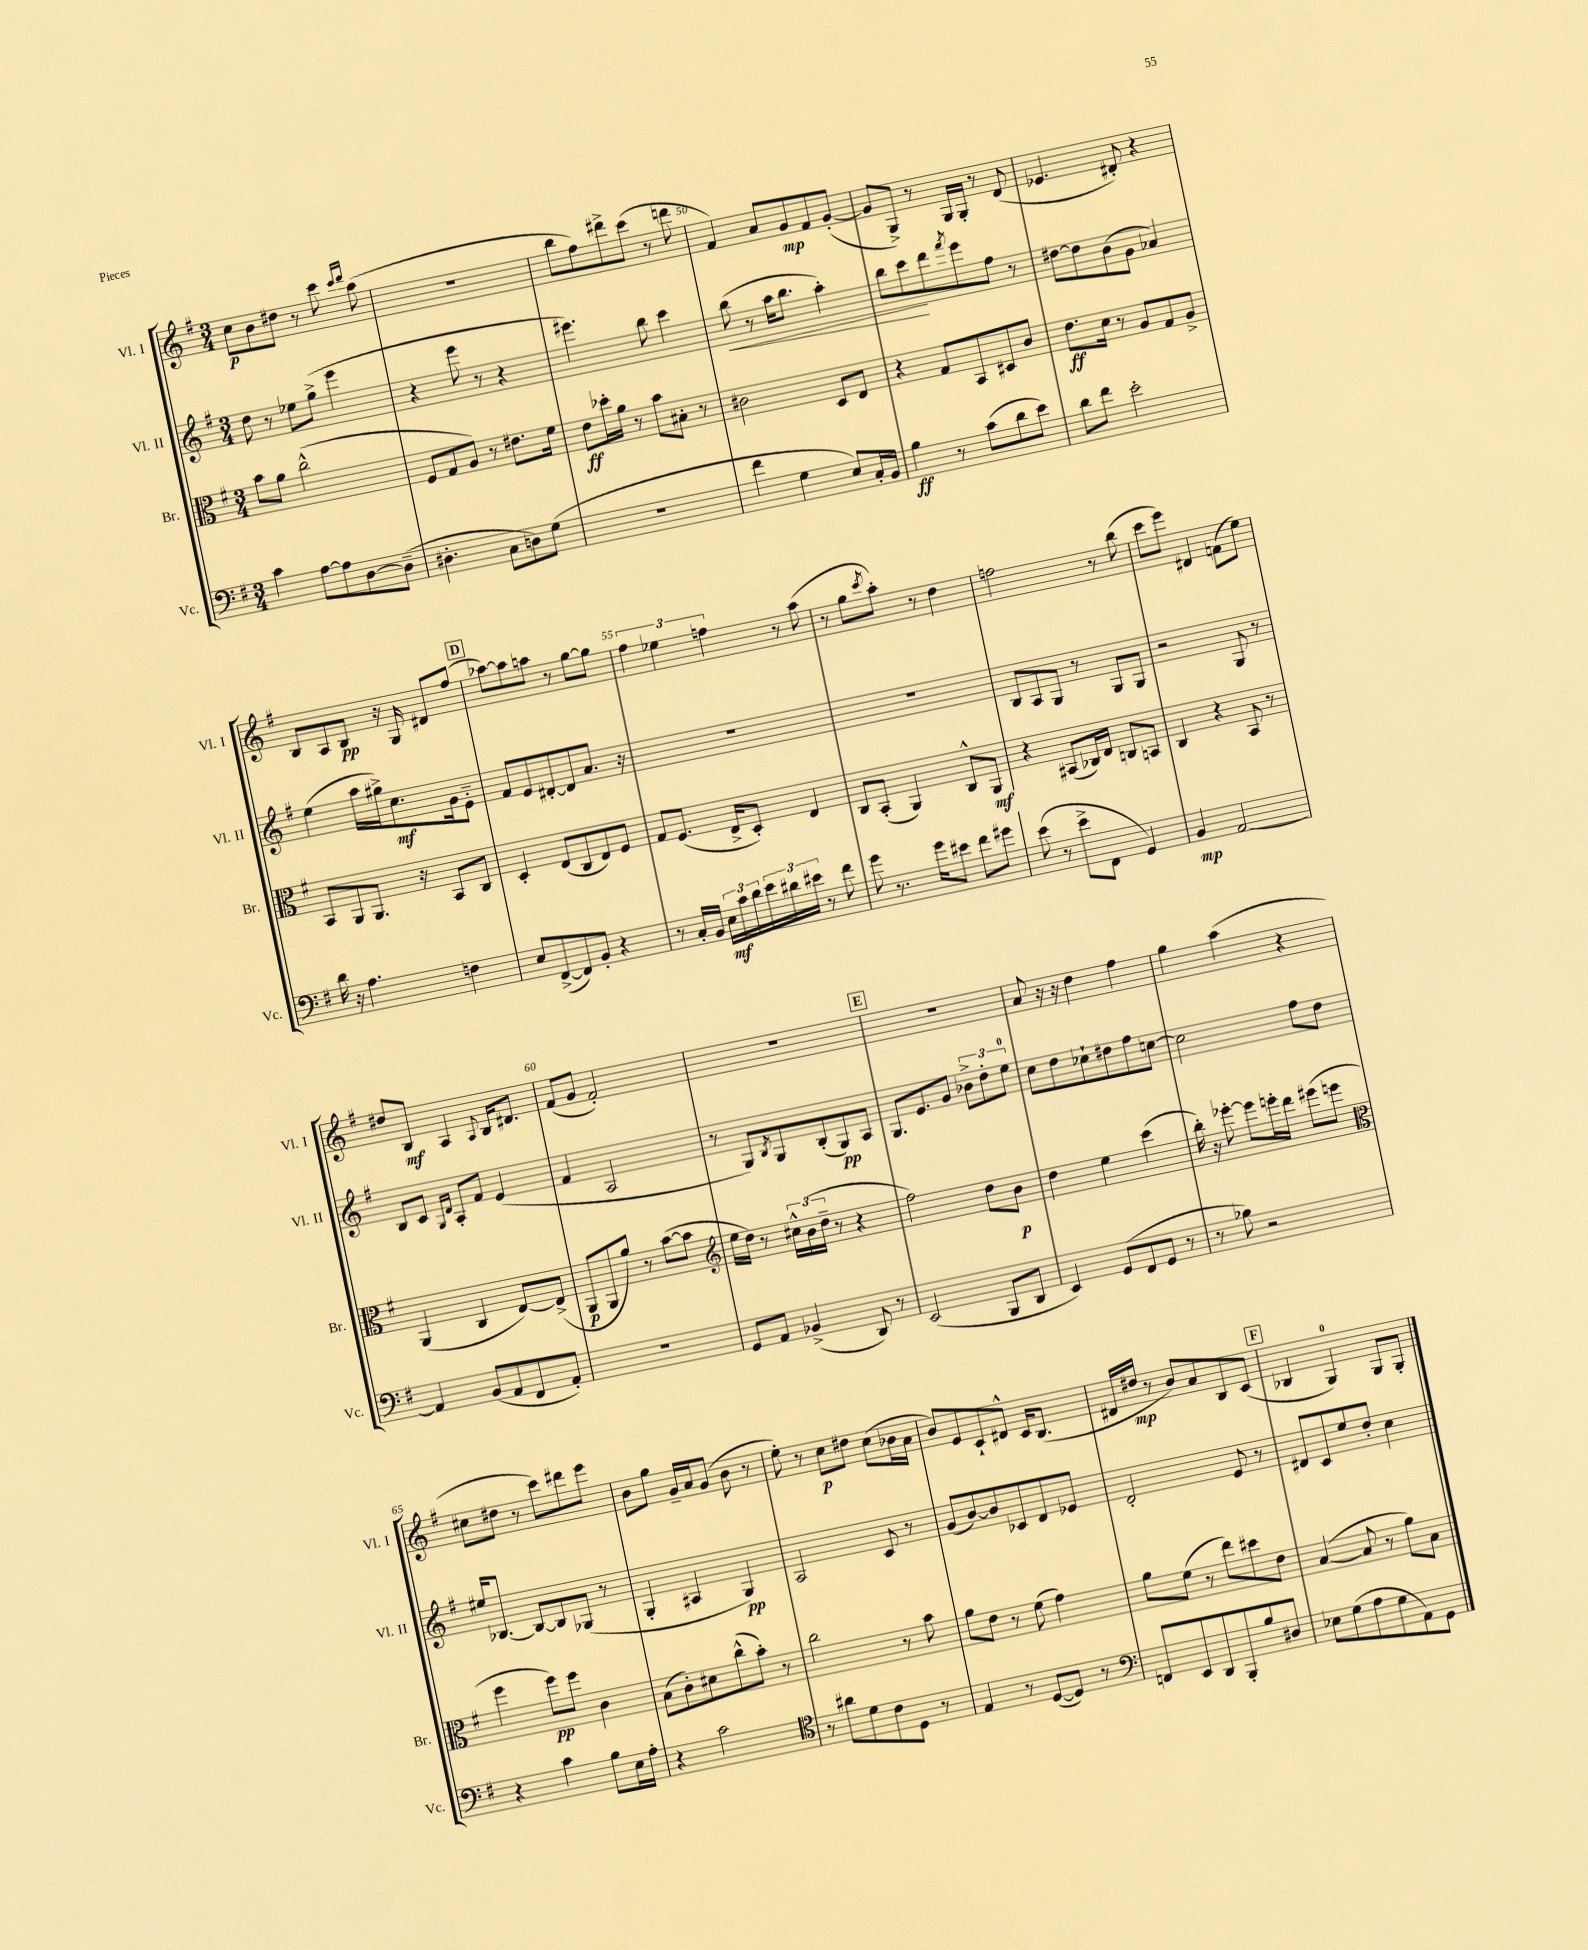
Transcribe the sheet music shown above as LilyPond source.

<<
\new StaffGroup <<
\new Staff = "s0" \with { instrumentName = "Vl. I" shortInstrumentName = "Vl. I" } {
    \clef treble \key g \major \numericTimeSignature \time 3/4
    c''8\p b'8 dis''8 r8 c'''8 \grace { c'''16 d'''16 } a''8( |
    R2. |
    b''8 fis''8) dis'''8-> c'''8( r8 d'''8 |
    fis'4) a'8 g'8\mp fis'8 g'8~-.( |
    g'8 g8->) r8 g16 g16-. r8 d'8( |
    ees'4. dis'8-.) r4 |
    b8 a8 b8\pp r16 g16 dis'8 fis''8( |
    \mark \markup { \box "D" } aes''8~) aes''8 a''8 r8 g''8~ g''8 |
    \tuplet 3/2 { fis''4 ees''4 f''4 } r8 a''8( |
    r8 g''8 \acciaccatura { c'''8 } a''8-.) r8 d''4 |
    f''2 r8 b''8( |
    c'''8 e'''8) dis'4 f'8( e''8) |
    dis''8 b8\mf a4 \appoggiatura { a8 } b16 dis'8. |
    fis'8( g'8 fis'2-.) |
    R2. |
    \mark \markup { \box "E" } R2. |
    a'8 r16 r16 d''4 fis''4 |
    g''4 a''4( r4 |
    cis''8 dis''8 r8 c'''8) dis'''8 e'''8 |
    b'8 g''8 g'16-- a'16 g'8( b'8 r8 |
    e''8-.) r8 c''8\p dis''8 c''8( bes'16 a'16 |
    b'8) e'8 c'8-! dis'8-^ c'16 b8.( |
    dis'16 dis''16\mp r8 b'8) a'8 b8 c'8( |
    \mark \markup { \box "F" } bes4 g4-0) g8 g8-. \bar "|." |
}
\new Staff = "s1" \with { instrumentName = "Vl. II" shortInstrumentName = "Vl. II" } {
    \clef treble \key g \major \numericTimeSignature \time 3/4
    d''8 r8 ees''8 g''8->( e'''4 |
    r4 e'''8 r8 r4 |
    eis'''4.) b''8 c'''4 |
    b''8\<( r8 a''16 b''8. a''4-.) |
    b''8 c'''8\! d'''8 \acciaccatura { fis'''8 } e'''8 fis''8 r8 |
    dis''8~ dis''8 b'8( g'8 aes'4) |
    e''4( a''16 gis''16->) c''8.\mf g'16 e'8-_ |
    \mark \markup { \box "D" } fis'8 e'8 dis'8~-. dis'8 a'8. r16 |
    R2. |
    R2. |
    b8 a8 g8 r8 g8 g8 |
    r2 g8 r8 |
    b8 c'8 \grace { g16 d'16 } a8-. fis'8 e'4( |
    fis'4 a2 |
    r8 g8) \acciaccatura { b8 } g8 b8-.( g8\pp) a8 |
    \mark \markup { \box "E" } g8. e'8. g'8 \tuplet 3/2 { bes'8-> d''8-. e''8-0 } |
    c''8 d''8 ces''8-! dis''8 fis''8 c''8~ |
    c''2 fis''8 d''8 |
    eis''16 bes8.~ bes8~ bes8 ges8( r8 |
    g4-. ais4 g4\pp) |
    a2 c'8 r8 |
    g'8( b'8~) b'8 ces'8 d'8 ees'8 |
    d'2-. e'8 r8 |
    \mark \markup { \box "F" } dis'8 c'8 e''8 d''8-. c''4 \bar "|." |
}
\new Staff = "s2" \with { instrumentName = "Br." shortInstrumentName = "Br." } {
    \clef alto \key g \major \numericTimeSignature \time 3/4
    b'8 a'8 c''2-^( |
    fis8 g8 a8) r8 eis'8. fis'16 |
    e'8\ff des''16-. a'16 r8 b'8 bis8-. r8 |
    cis'2 d8 e8 |
    r4 g8 b,8 dis8 c'8 |
    e'8.\ff d'16 r8 a8 g8 a8-> |
    b,8 a,8 a,8. r16 b,8 c8 |
    \mark \markup { \box "D" } d4-. e8( c8 e8) fis8 |
    g8 fis8.( e16-> d8-.) e4 |
    c8 b,8-.( a,4) c8-^ a,8\mf |
    r4 bis,8( ces16) e16 c8 b,8 |
    c4 r4 b,8 r8 |
    a,4( c4 e8~) e8->( |
    a,8\p a,8 a'8) r8 b'8~( b'8 |
    \clef treble e''16 d''16) r8 \tuplet 3/2 { cis''16-^ b'16( d''16-- } r8 r4 |
    \mark \markup { \box "E" } fis''2) d''8 b'8\p |
    d''4 e''4 c'''4( |
    b''16-.) r16 ees'''8~-. ees'''8 e'''16-. d'''16 eis'''8( e'''8 |
    \clef alto fis''4 fis''8\pp) fis''8 c'4 |
    b8( c'8-.) dis'8 c''8-^( b'8-.) r8 |
    c''2 r8 b'8 |
    a'8 e'8 r8 fis'8( g'4) |
    a'8 fis'8( r8 e''8) dis''8 e'8 |
    \mark \markup { \box "F" } b4~( b8 r8 a'8) b8 \bar "|." |
}
\new Staff = "s3" \with { instrumentName = "Vc." shortInstrumentName = "Vc." } {
    \clef bass \key g \major \numericTimeSignature \time 3/4
    c'4 a8~ a8 d8~ d8--( |
    dis4.-. c8 d8) g8( |
    R2. |
    fis'4 g4 e8) c16-. b,16 |
    b4\ff r8 c'8( d'8 e'8) |
    d'8 fis'8 e'2-. |
    d'16 r16 a4. f4 |
    \mark \markup { \box "D" } e8 fis,8~->( fis,8) b,8-. r4 |
    r8 c16-. b,16 \tuplet 3/2 { e16\mf c'16 d'16 } \tuplet 3/2 { e'16 dis'16 eis'16 } r8 fis'8 |
    g'8 r8. g'16 eis'8 fis'8 gis'8 |
    e'8( r8 e'8-> fis,8 g,4) |
    b,4\mp a,2~ |
    a,4 b,8( a,8 fis,8 a,8-.) |
    R2. |
    g,8 a,8 bes,4->( d,8) r8 |
    \mark \markup { \box "E" } e,2( b,,8 d,8 |
    e,4) g,8( fis,8 g,8 r8 |
    r8 bes8) r2 |
    r4 c'4 b8 e16 a16-. |
    r4 c'2 |
    \clef tenor r8 ais'8 d'8 c'8 d8 r8 |
    e4 r8 d8~( d8) r8 |
    \clef bass f,8 e,8 d,8 b,,8-. b8 dis8 |
    \mark \markup { \box "F" } ees8 g8( a8 g8 a,8) g,8 \bar "|." |
}
>>
>>
\layout { \context { \Score currentBarNumber = #47 \override BarNumber.break-visibility = ##(#f #t #t) barNumberVisibility = #(every-nth-bar-number-visible 5) } }
